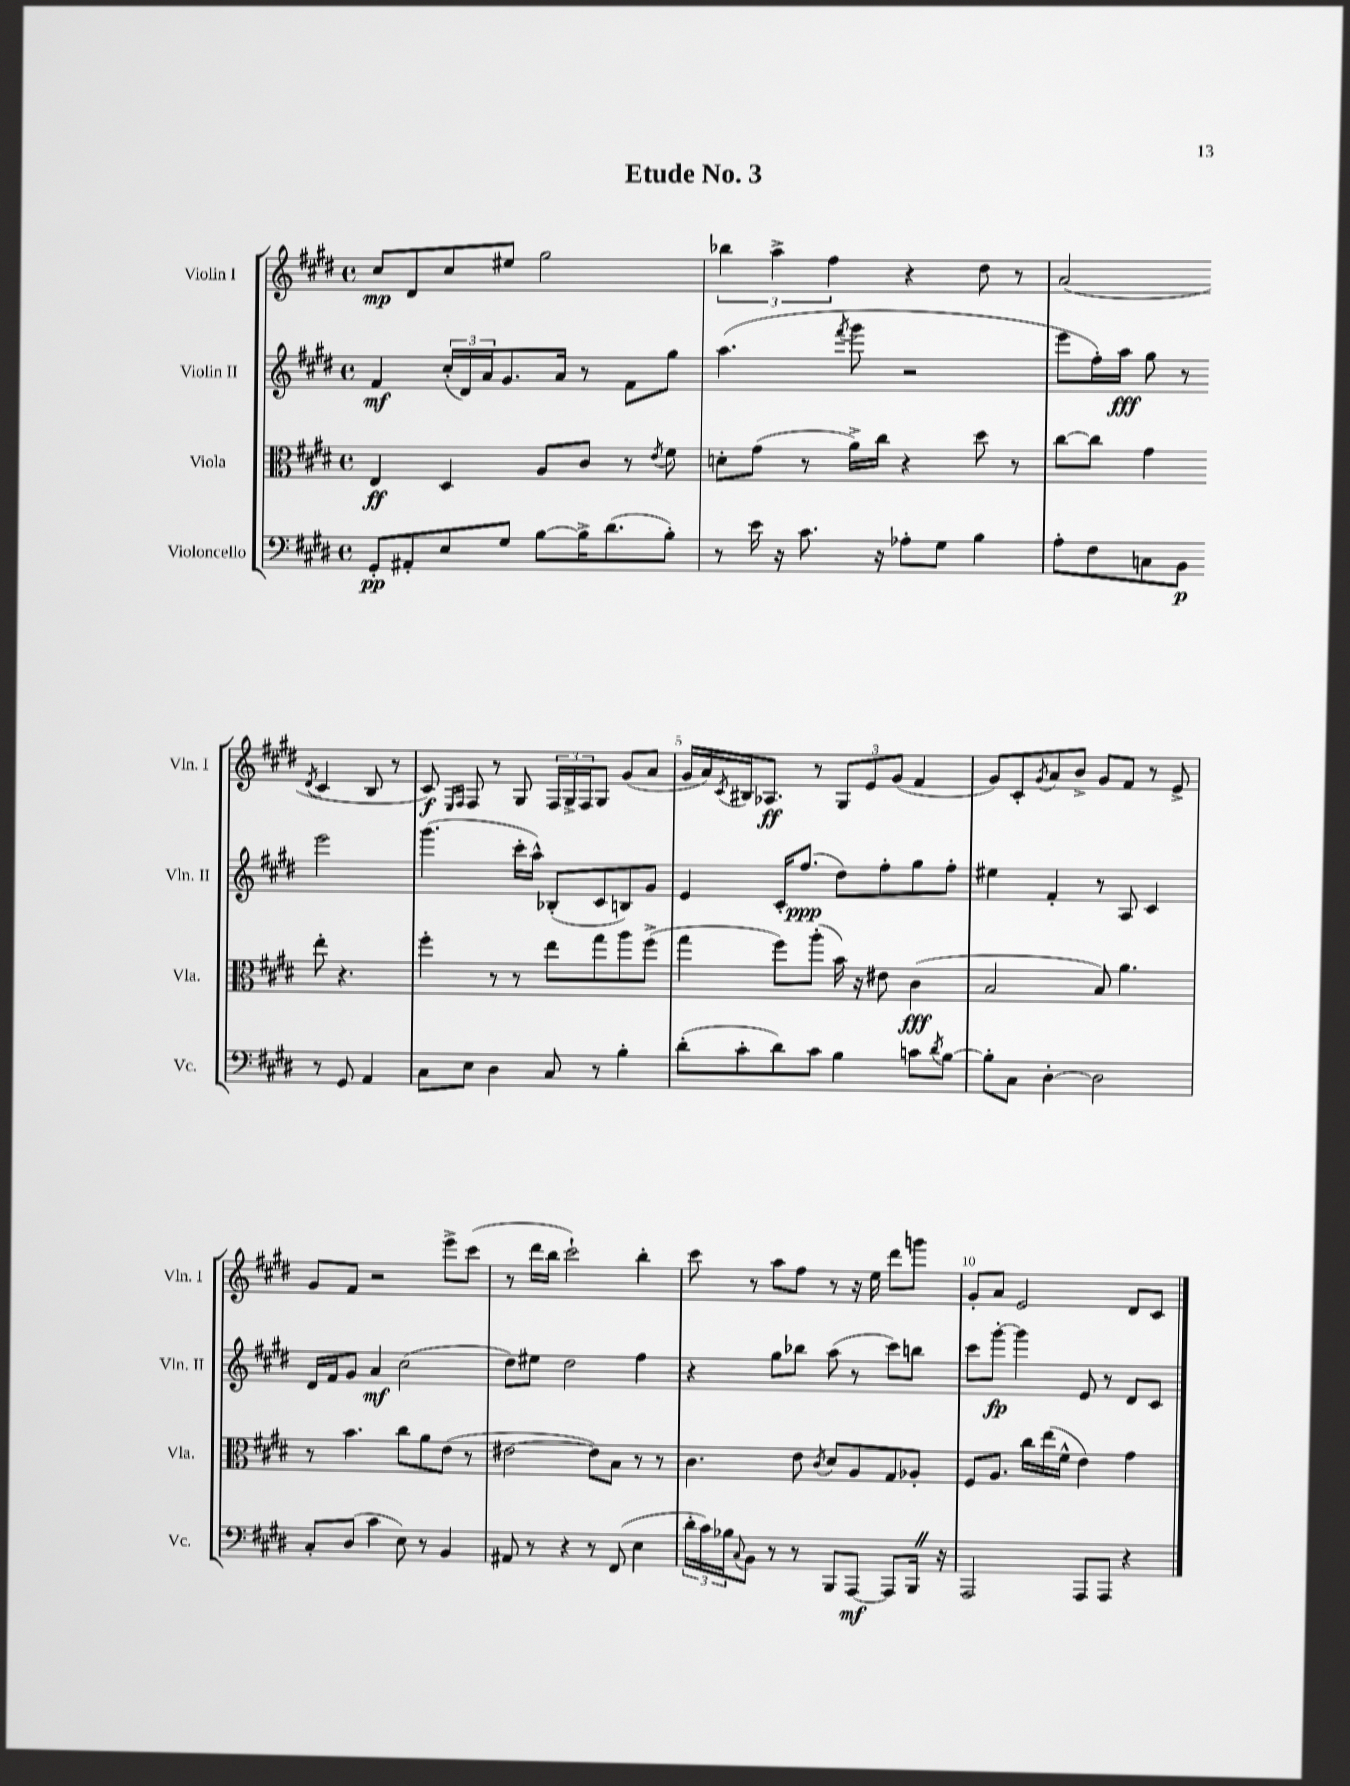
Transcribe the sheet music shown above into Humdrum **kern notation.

**kern	**kern	**kern	**kern
*staff4	*staff3	*staff2	*staff1
*clefF4	*clefC3	*clefG2	*clefG2
*k[f#c#g#d#]	*k[f#c#g#d#]	*k[f#c#g#d#]	*k[f#c#g#d#]
*M4/4	*M4/4	*M4/4	*M4/4
*met(c)	*met(c)	*met(c)	*met(c)
8GG#'	4E	4f#	8cc#
8AA#'	.	.	8d#
8E	4D#	(24cc#'	8cc#
.	.	24d#)	.
.	.	24a	.
8G#	.	8.g#	8ee#
[8B	8A	.	2gg#
.	.	16a	.
16B^]	8c#	8r	.
(8.d#	.	.	.
.	8r	8f#	.
.	8qe	.	.
8B')	8f#	8gg#	.
=	=	=	=
8r	8d'	(4.aa	6bb-
16e	(8g#	.	.
.	.	.	6aa^
16r	.	.	.
8.c#	8r	.	.
.	.	.	6ff#
.	.	8qfff#	.
.	16a^)	8ggg#	.
16r	16cc#	.	.
8A-'	4r	2r	4r
8G#	.	.	.
4B	8dd#	.	8dd#
.	8r	.	8r
=	=	=	=
8A'	[8cc#	8eee	(2a
8F#	8cc#]	16ff#')	.
.	.	16aa	.
8C	4g#	8gg#	.
8BB	.	8r	.
.	.	.	8qd#
8r	8ee'	2eee	4c#
8GG#	4.r	.	.
4AA	.	.	8B
.	.	.	8r
=	=	=	=
8C#	4ff#'	(4.ggg#	8c#)
.	.	.	16qqE
.	.	.	16qqF#
8E	.	.	8F#
4D#	8r	.	8r
.	8r	16ccc#'	8G#
.	.	16aa^^)	.
8C#	8ee	(8B-'	24F#
.	.	.	24G#^
.	.	.	24F#
8r	8gg#	8c#	8G#
4B'	8aa	8B)	(8g#
.	(8ff#^	8g#	8a
=	=	=	=
(8d#'	4gg#	4e	16g#
.	.	.	16a)
.	.	.	8qc#
8c#'	.	.	16B#
.	.	.	8.A-
8d#)	8ff#)	16c#'	.
.	.	(8.ff#	.
8c#	(8aa'	.	8r
4B	16b)	8dd#)	12G#
.	16r	.	.
.	.	.	12e
.	8e#	8ff#'	.
.	.	.	(12g#
8c	(4c#	8gg#	4f#
8qd#	.	.	.
[8B	.	8ff#'	.
=	=	=	=
8B']	2B	4ee#	8g#)
8C#	.	.	8c#'
.	.	.	8qg#
[4D#'	.	4f#'	8a
.	.	.	8b^
2D#]	8B)	8r	8g#
.	4.a	8A	8f#
.	.	4c#	8r
.	.	.	8e^
=	=	=	=
8C#'	8r	16d#	8g#
.	.	16f#	.
(8D#	4.b	8g#	8f#
4c#	.	4a	2r
8E)	8cc#	(2cc#	.
8r	8a	.	.
4BB	(8e	.	8eee^
.	8r	.	(8ccc#
=	=	=	=
8AA#	[2e#	8dd#)	8r
8r	.	8ee#	16ddd#
.	.	.	16bb
4r	.	2dd#	2ccc#`)
8r	8e#])	.	.
(8FF#	8B	.	.
4E	8r	4ff#	4bb'
.	8r	.	.
=	=	=	=
24d#'	4.c#	4r	8ccc#
24c#)	.	.	.
24B-	.	.	.
8qqC#	.	.	.
8BB	.	.	8r
8r	.	8gg#	8aa
8r	8e	8bb-	8ff#
.	8qc#	.	.
8BBB	8d#	(8aa	8r
[8AAA	8A	8r	16r
.	.	.	16ee
8AAA]	8G#	8ccc#)	8ddd#
16BBB	8A-'	8bb	8ggg
16r	.	.	.
=	=	=	=
2AAA	8F#	8ccc#	8g#'
.	8.A	[8ggg#'	8a
.	.	4ggg#]	2e
.	16cc#	.	.
.	(16ee	.	.
.	16f#^^	.	.
8AAA	4e)	8e	.
8AAA	.	8r	.
4r	4g#	8d#	8d#
.	.	8c#	8c#
==	==	==	==
*-	*-	*-	*-
